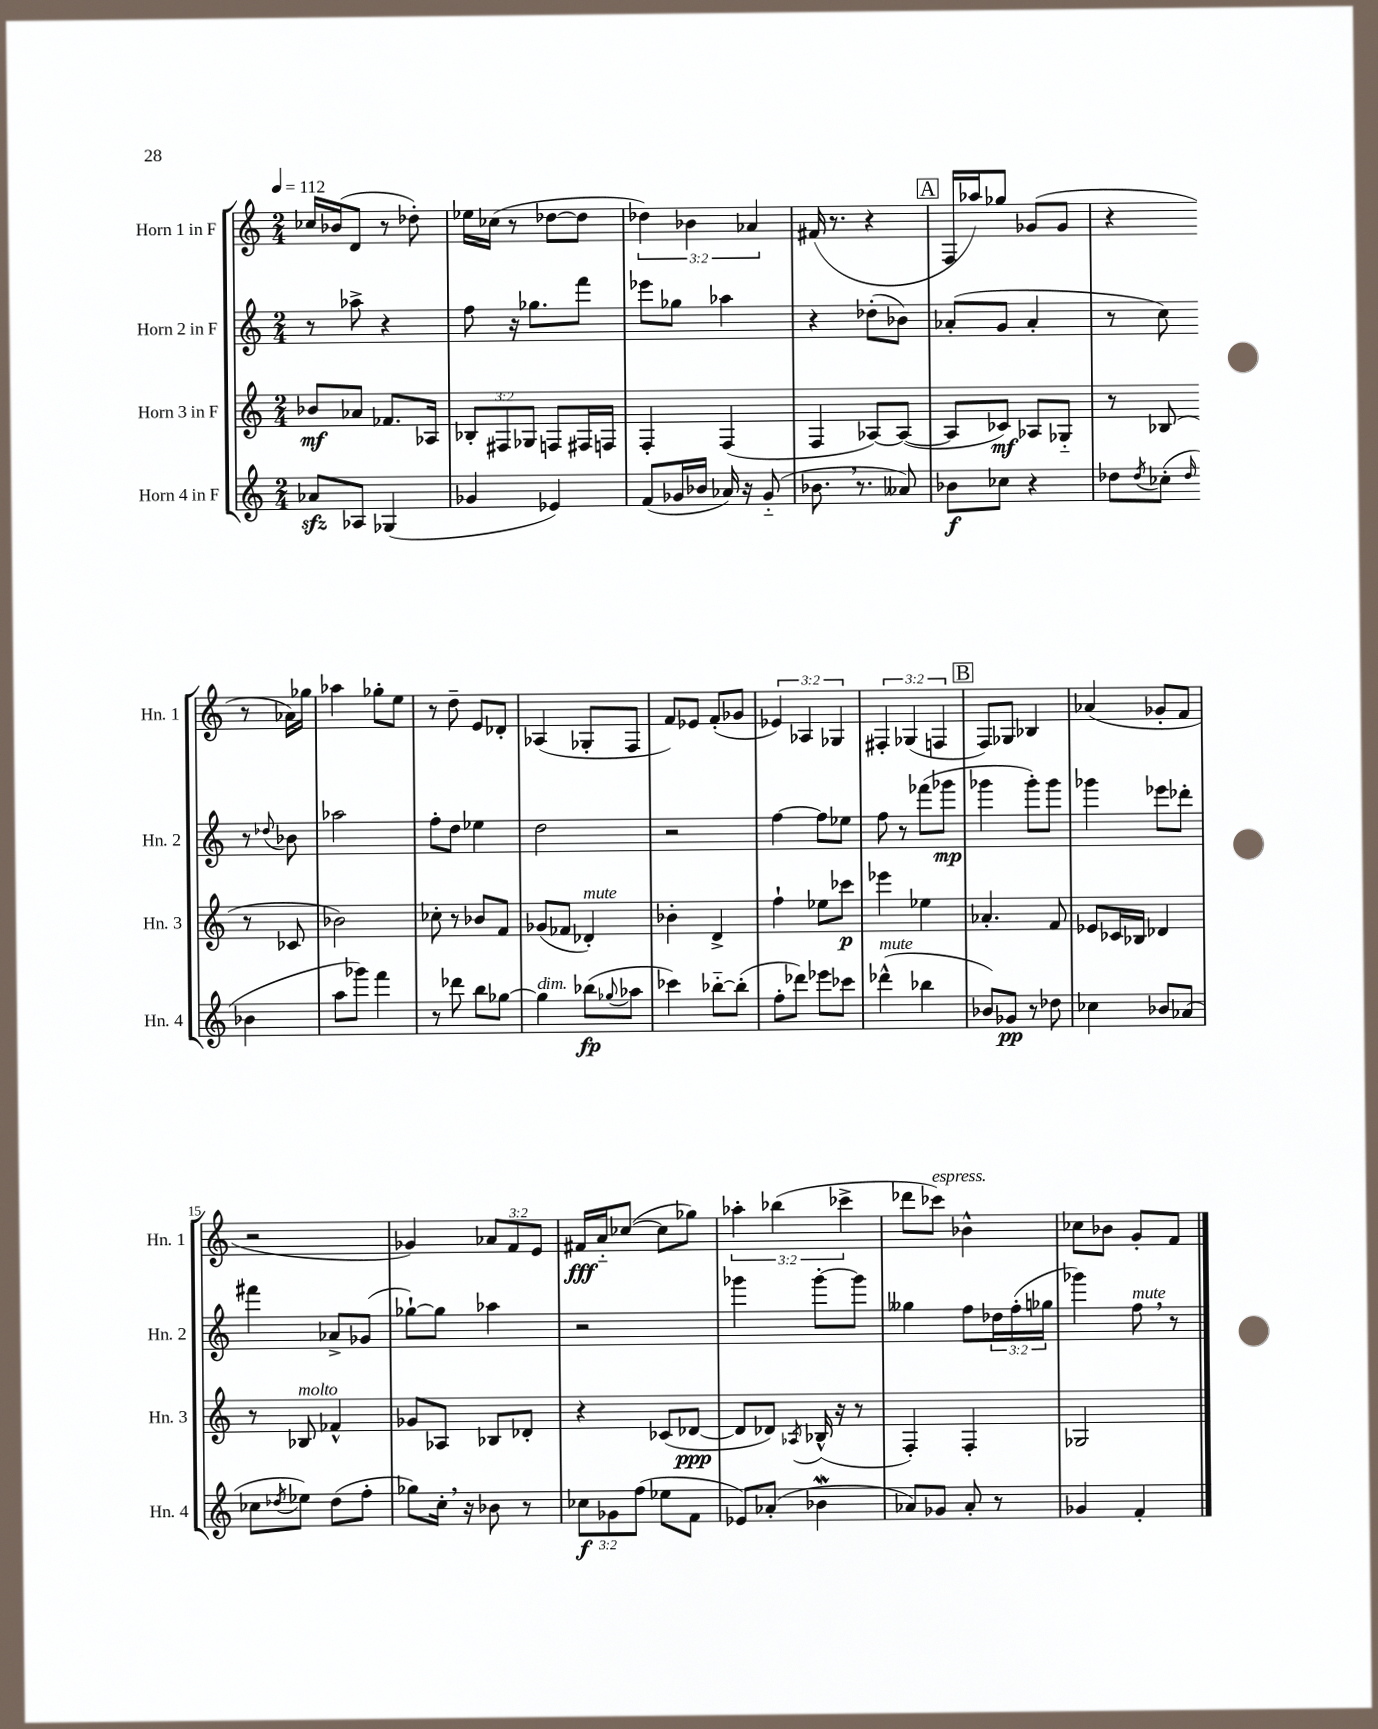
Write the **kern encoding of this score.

**kern	**dynam	**kern	**dynam	**kern	**dynam	**kern	**dynam
*part4	*part4	*part3	*part3	*part2	*part2	*part1	*part1
*staff4	*staff4	*staff3	*staff3	*staff2	*staff2	*staff1	*staff1
*I"Horn 4 in F	*	*I"Horn 3 in F	*	*I"Horn 2 in F	*	*I"Horn 1 in F	*
*I'Hn. 4	*	*I'Hn. 3	*	*I'Hn. 2	*	*I'Hn. 1	*
*clefG2	*	*clefG2	*	*clefG2	*	*clefG2	*
*k[]	*	*k[]	*	*k[]	*	*k[]	*
*M2/4	*	*M2/4	*	*M2/4	*	*M2/4	*
*MM112	*	*MM112	*	*MM112	*	*MM112	*
=1	=1	=1	=1	=1	=1	=1	=1
8a-Xzz/L	.	8b-X/L	mf	8r	.	16cc-X/LL	.
.	.	.	.	.	.	(16b-X/J	.
8A-X/J	.	8a-X/J	.	8aa-X^\	.	8d/J	.
(4G-X/	.	8.f-X/L	.	4r	.	8r	.
.	.	.	.	.	.	8dd-X'\)	.
.	.	16A-X/Jk	.	.	.	.	.
=2	=2	=2	=2	=2	=2	=2	=2
4g-X/	.	12B-X'/L	.	8ff\	.	16ee-X\LL	.
.	.	.	.	.	.	(16cc-X\JJ	.
.	.	12F#X/	.	.	.	.	.
.	.	.	.	16r	.	8r	.
.	.	12G-X/J	.	.	.	.	.
.	.	.	.	8.gg-X\L	.	.	.
4e-X/)	.	8Fn/L	.	.	.	[8dd-X\L	.
.	.	16F#X/L	.	8fff\J	.	8dd-\J]	.
.	.	16Fn/JJ	.	.	.	.	.
=3	=3	=3	=3	=3	=3	=3	=3
(8f/L	.	4F'/	.	8eee-X\L	.	6dd-X\)	.
16g-X/L	.	.	.	8gg-X\J	.	.	.
.	.	.	.	.	.	6b-X\	.
16b-X/JJ	.	.	.	.	.	.	.
16a-X/)	.	(4F/	.	4aa-X\	.	.	.
16r	.	.	.	.	.	.	.
.	.	.	.	.	.	6a-X/	.
(8g-/	.	.	.	.	.	.	.
=4	=4	=4	=4	=4	=4	=4	=4
8.b-X,\	.	4F/	.	4r	.	(16f#X/	.
.	.	.	.	.	.	8.r	.
8.r	.	.	.	.	.	.	.
.	.	[8A-X/L)	.	(8dd-X'\L	.	4r	.
8a--X/)	.	(8A-/J_	.	8b-X\J)	.	.	.
!!LO:REH:place=s1:t=A
=5	=5	=5	=5	=5	=5	=5	=5
8b-X\L	f	8A-/L]	.	(8a-X'/L	.	16F/LL	.
.	.	.	.	.	.	16aa-X/J)	.
8cc-X\J	.	8c-X/J)	mf	8g/J	.	8gg-X/J	.
4r	.	8A-X/L	.	4a-'/	.	(8g-X/L	.
.	.	8G-X/J	.	.	.	8g-/J	.
=6	=6	=6	=6	=6	=6	=6	=6
8dd-X\L	.	8r	.	8r	.	4r	.
8qdd-/	.	.	.	.	.	.	.
(8cc-X'\J	.	(8B-X/	.	8cc\)	.	.	.
16qqdd-/	.	.	.	.	.	.	.
4b-X\	.	8r	.	8r	.	8r	.
.	.	.	.	8qqdd-X/	.	.	.
.	.	8c-X/	.	8b-X\	.	16a-X\LL)	.
.	.	.	.	.	.	16gg-X\JJ	.
!!LO:LB:g=z
=7	=7	=7	=7	=7	=7	=7	=7
8aa\L	.	2b-X\)	.	2aa-X\	.	4aa-X\	.
8ggg-X\J)	.	.	.	.	.	.	.
4fff\	.	.	.	.	.	8gg-X'\L	.
.	.	.	.	.	.	8ee\J	.
=8	=8	=8	=8	=8	=8	=8	=8
8r	.	8cc-X'\	.	8ff'\L	.	8r	.
8ddd-X\	.	8r	.	8dd\J	.	8dd~\	.
8bb\L	.	8b-X/L	.	4ee-X\	.	8e/L	.
[8gg-X\J	.	8f/J	.	.	.	8d-X'/J	.
=9	=9	=9	=9	=9	=9	=9	=9
!LO:TX:a:i:t=dim.	!	!	!	!	!	!	!
4gg-\]	.	(8g-X/L	.	2dd\	.	(4A-X/	.
.	.	8f-X/J	.	.	.	.	.
!	!	!LO:TX:a:i:t=mute	!	!	!	!	!
(8bb-X\L	fp	4d-X'/)	.	.	.	8G-X'/L	.
8qqgg-X/	.	.	.	.	.	.	.
8aa-X\J	.	.	.	.	.	8F/J	.
=10	=10	=10	=10	=10	=10	=10	=10
4ccc-X\)	.	4b-X'\	.	2r	.	8f/L)	.
.	.	.	.	.	.	8e-X/J	.
[8bb-X\L	.	4d^/	.	.	.	(8f'/L	.
(8bb-'\J]	.	.	.	.	.	8g-X/J	.
=11	=11	=11	=11	=11	=11	=11	=11
8ff'\L	.	4ff`\	.	[4ff\	.	6e-X/)	.
8ddd-X\J)	.	.	.	.	.	.	.
.	.	.	.	.	.	6A-X/	.
8eee-X\L	.	8ee-X\L	.	8ff\L]	.	.	.
.	.	.	.	.	.	6G-X/	.
8ccc-X\J	.	8ccc-X\J	p	8ee-X\J	.	.	.
=12	=12	=12	=12	=12	=12	=12	=12
!LO:TX:a:i:t=mute	!	!	!	!	!	!	!
(4ddd-X^^\	.	4eee-X\	.	8ff\	.	6F#X'/	.
.	.	.	.	8r	.	.	.
.	.	.	.	.	.	(6G-X/	.
4bb-X\	.	4ee-X\	.	(8fff-X\L	.	.	.
.	.	.	.	.	.	6Fn/	.
.	.	.	.	8ggg-X\J	mp	.	.
!!LO:REH:place=s1:t=B
=13	=13	=13	=13	=13	=13	=13	=13
8b-X/L)	.	4.a-X'/	.	4ggg-X\	.	8F/L)	.
8g-X/J	pp	.	.	.	.	8G-X/J	.
8r	.	.	.	8ggg-'\L)	.	4B-X/	.
8dd-X\	.	8f/	.	8ggg-\J	.	.	.
=14	=14	=14	=14	=14	=14	=14	=14
4cc-X\	.	8e-X/L	.	4ggg-X\	.	(4a-X/	.
.	.	16c-X/L	.	.	.	.	.
.	.	16B-X/JJ	.	.	.	.	.
8b-X/L	.	4d-X/	.	8eee-X\L	.	8g-X'/L	.
(8a-X/J	.	.	.	8ddd-X'\J	.	8f/J	.
!!LO:LB:g=z
=15	=15	=15	=15	=15	=15	=15	=15
8cc-X\L	.	8r	.	4fff#X\	.	2r	.
8qdd-X/	.	.	.	.	.	.	.
!	!	!LO:TX:a:i:t=molto	!	!	!	!	!
8ee-X\J)	.	8B-X/	.	.	.	.	.
(8dd-\L	.	4f-X^^/	.	8a-X^/L	.	.	.
8ff'\J	.	.	.	(8g-X/J	.	.	.
=16	=16	=16	=16	=16	=16	=16	=16
8gg-X\L)	.	8g-X/L	.	[8gg-X`\L)	.	4g-X/)	.
16cc',\Jk	.	8A-X/J	.	8gg-\J]	.	.	.
16r	.	.	.	.	.	.	.
8b-X\	.	8B-X/L	.	4aa-X\	.	12a-X/L	.
.	.	.	.	.	.	12f/	.
8r	.	8d-X'/J	.	.	.	.	.
.	.	.	.	.	.	12e/J	.
=17	=17	=17	=17	=17	=17	=17	=17
12cc-X\L	f	4r	.	2r	.	16f#X/LL	fff
.	.	.	.	.	.	16a/J	.
12g-X\	.	.	.	.	.	.	.
.	.	.	.	.	.	([8cc-X/J	.
(12ff\J	.	.	.	.	.	.	.
8ee-X\L	.	(8c-X/L	.	.	.	8cc-\L]	.
8f\J	.	[8d-X/J	ppp	.	.	8gg-X\J)	.
=18	=18	=18	=18	=18	=18	=18	=18
8e-X/L)	.	8d-/L]	.	4ggg-X\	.	6aa-X'\	.
(8a-X'/J	.	8d-X/J)	.	.	.	.	.
.	.	.	.	.	.	(6bb-X\	.
.	.	8qA-X/	.	.	.	.	.
4b-Xw\	.	(16B-X^^/	.	[8ggg-'\L	.	.	.
.	.	16r	.	.	.	.	.
.	.	.	.	.	.	6ccc-X^\	.
.	.	8r	.	8ggg-\J]	.	.	.
=19	=19	=19	=19	=19	=19	=19	=19
8a-X/L)	.	4F'/)	.	4gg--X\	.	8ddd-X\L	.
!	!	!	!	!	!	!LO:TX:a:i:t=espress.	!
8g-X/J	.	.	.	.	.	8ccc-X\J)	.
8a-'/	.	4F'/	.	8ff\L	.	4b-X^^\	.
8r	.	.	.	24dd-X\L	.	.	.
.	.	.	.	(24ff'\	.	.	.
.	.	.	.	24gg-X\JJ	.	.	.
=20	=20	=20	=20	=20	=20	=20	=20
4g-X/	.	2G-X/	.	4ggg-X\)	.	8cc-X\L	.
.	.	.	.	.	.	8b-X\J	.
!	!	!	!	!LO:TX:a:i:t=mute	!	!	!
4f'/	.	.	.	8ff,\	.	8g'/L	.
.	.	.	.	8r	.	8f/J	.
==	==	==	==	==	==	==	==
*-	*-	*-	*-	*-	*-	*-	*-
